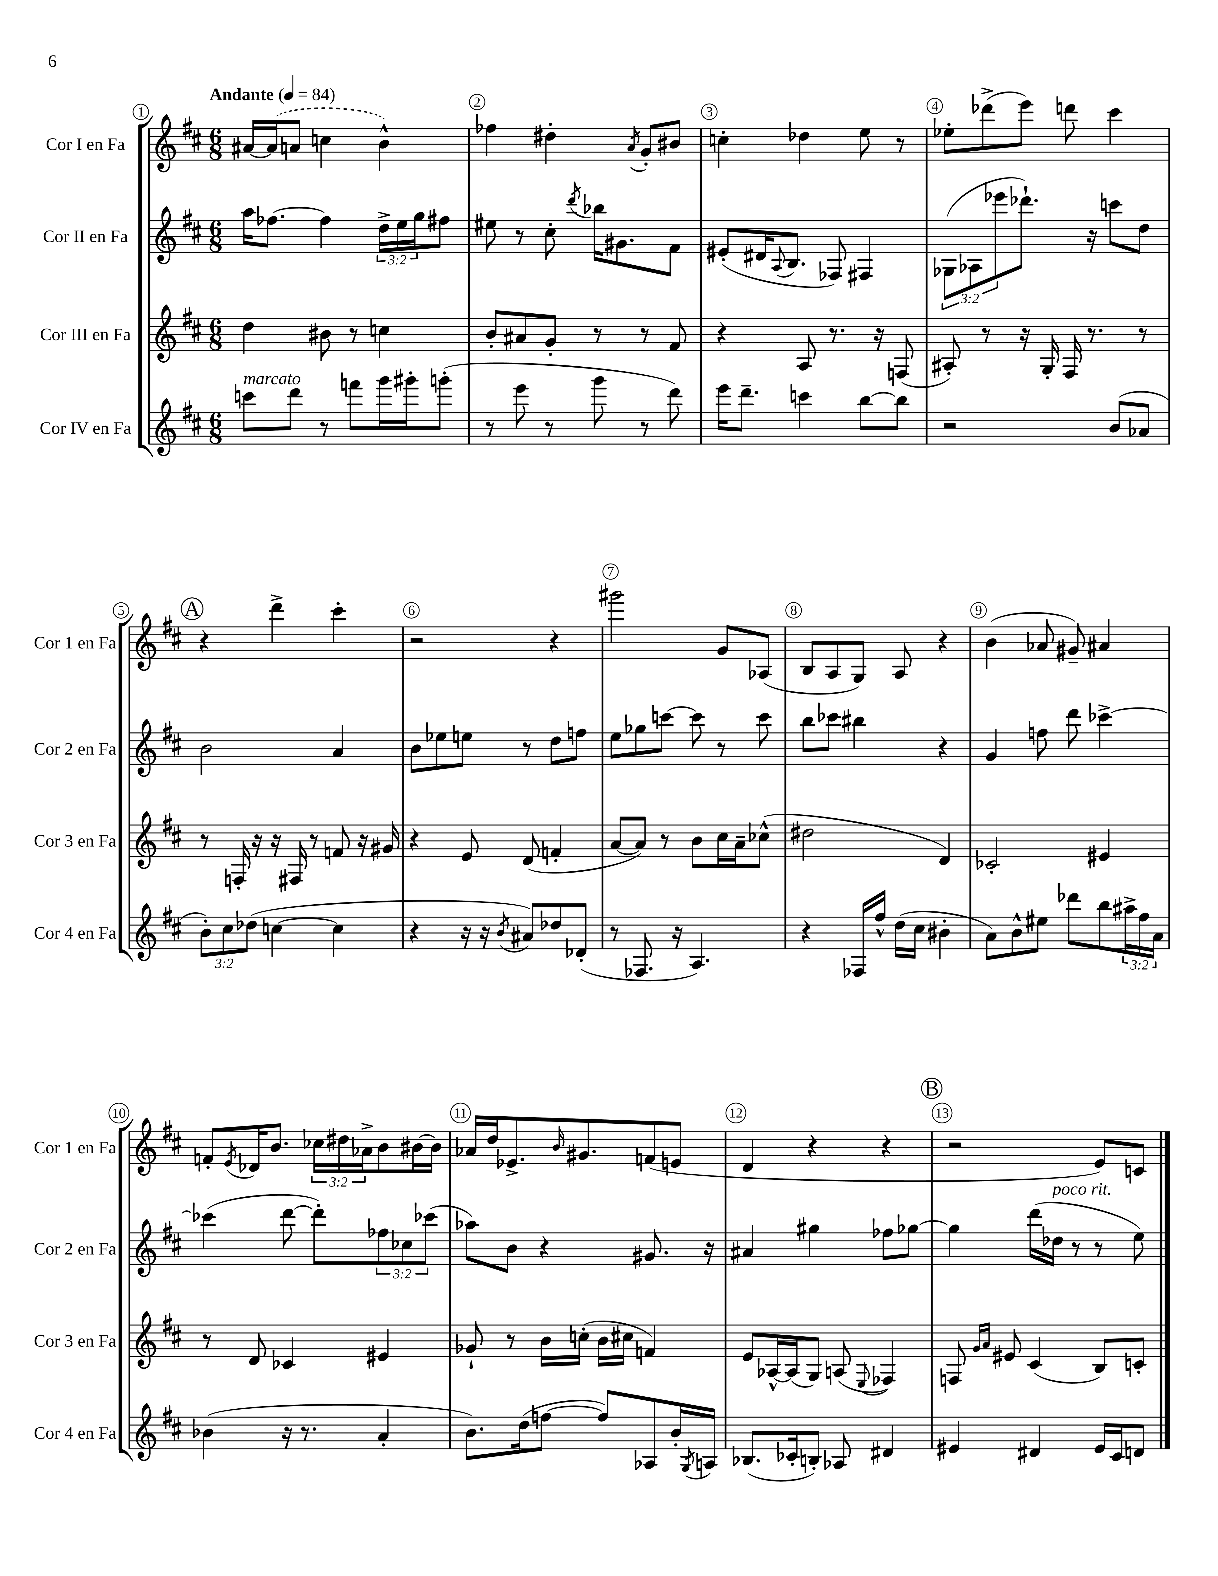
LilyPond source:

<<
\new StaffGroup <<
\new Staff = "s0" \with { instrumentName = "Cor I en Fa" shortInstrumentName = "Cor 1 en Fa" } {
    \clef treble \key d \major \numericTimeSignature \time 6/8 \override Staff.TupletNumber.text = #tuplet-number::calc-fraction-text \tempo "Andante" 4 = 84
    ais'16~ \once \slurDashed ais'16( a'8 c''4 b'4-^) |
    fes''4 dis''4-. \acciaccatura { a'8 } g'8-. bis'8 |
    c''4-. des''4 e''8 r8 |
    ees''8-. des'''8->( e'''8) d'''8 cis'''4 |
    \mark \markup { \circle "A" } r4 d'''4-> cis'''4-. |
    r2 r4 |
    gis'''2 g'8 aes8( |
    b8 a8 g8) a8 r4 |
    b'4( aes'8 gis'8--) ais'4 |
    f'8-. \acciaccatura { e'8 } des'16 b'8. \tuplet 3/2 { ces''16 dis''16 aes'16-> } b'8 bis'16~ bis'16 |
    aes'16 d''16 ees'8.-> \grace { b'16 } gis'8. f'8( e'8 |
    d'4 r4 r4 |
    \mark \markup { \circle "B" } r2 e'8) c'8 \bar "|." |
}
\new Staff = "s1" \with { instrumentName = "Cor II en Fa" shortInstrumentName = "Cor 2 en Fa" } {
    \clef treble \key d \major \numericTimeSignature \time 6/8 \override Staff.TupletNumber.text = #tuplet-number::calc-fraction-text
    a''16 fes''8.~ fes''4 \tuplet 3/2 { d''16-> e''16 g''16 } fis''8 |
    eis''8 r8 cis''8-. \acciaccatura { d'''8 } bes''16 gis'8. fis'8 |
    eis'8-.( dis'16 \appoggiatura { a8 } b8. fes8) fis4 |
    \tuplet 3/2 { ges8( aes8 ees'''8 } des'''8.-!) r16 c'''8 d''8 |
    \mark \markup { \circle "A" } b'2 a'4 |
    b'8 ees''8 e''8 r8 d''8 f''8 |
    e''8 ges''8 c'''8~ c'''8 r8 c'''8 |
    b''8 ces'''8 bis''4 r4 |
    g'4 f''8 d'''8 ces'''4~-> |
    ces'''4( d'''8~ d'''8-.) \tuplet 3/2 { fes''8 ces''8 ces'''8( } |
    aes''8) b'8 r4 gis'8. r16 |
    ais'4 gis''4 fes''8 ges''8~ |
    \mark \markup { \circle "B" } ges''4 d'''16( des''16^\markup { \italic "poco rit." } r8 r8 e''8) \bar "|." |
}
\new Staff = "s2" \with { instrumentName = "Cor III en Fa" shortInstrumentName = "Cor 3 en Fa" } {
    \clef treble \key d \major \numericTimeSignature \time 6/8
    d''4 bis'8 r8 c''4 |
    b'8-. ais'8 g'8-. r8 r8 fis'8 |
    r4 a8 r8. r16 f8( |
    ais8-.) r8 r16 g16-. fis16 r8. r8 |
    \mark \markup { \circle "A" } r8 f16-. r16 r16 fis16 r8 f'8 r16 gis'16 |
    r4 e'8 d'8( f'4-. |
    a'8~ a'8) r8 b'8 cis''16 a'16-- ces''8-^( |
    dis''2 d'4) |
    ces'2-. eis'4 |
    r8 d'8 ces'4 eis'4 |
    ges'8-! r8 b'16 c''16-.( b'16 cis''16 f'4) |
    e'8 aes16~-^ aes16( g8) a8( \appoggiatura { e8 } fes4) |
    \mark \markup { \circle "B" } f8 \grace { g'16 a'16 } eis'8 cis'4( b8) c'8-. \bar "|." |
}
\new Staff = "s3" \with { instrumentName = "Cor IV en Fa" shortInstrumentName = "Cor 4 en Fa" } {
    \clef treble \key d \major \numericTimeSignature \time 6/8 \override Staff.TupletNumber.text = #tuplet-number::calc-fraction-text
    c'''8^\markup { \italic "marcato" } d'''8 r8 f'''8 g'''16 gis'''16-. g'''8-.( |
    r8 e'''8 r8 g'''8 r8 d'''8) |
    e'''16 d'''8.-- c'''4 b''8~ b''8 |
    r2 b'8( aes'8 |
    \mark \markup { \circle "A" } \tuplet 3/2 { b'8-.) cis''8 des''8( } c''4~ c''4 |
    r4 r16 r16 \acciaccatura { b'8 } ais'8) des''8 des'8-.( |
    r8 fes8. r16 a4.) |
    r4 fes16 fis''16-^ d''16( cis''16 bis'4-. |
    a'8) b'8-^ eis''8 des'''8 b''8 \tuplet 3/2 { ais''16-> fis''16 a'16 } |
    bes'4( r16 r8. a'4-. |
    b'8.) d''16( f''8~ f''8) aes8 b'16-. \acciaccatura { g8 } a16 |
    bes8.( ces'16-. b8-.) aes8 dis'4 |
    \mark \markup { \circle "B" } eis'4 dis'4 eis'16 cis'16 d'8 \bar "|." |
}
>>
>>
\layout { \context { \Score \override BarNumber.break-visibility = ##(#f #t #t) barNumberVisibility = #all-bar-numbers-visible \override BarNumber.stencil = #(make-stencil-circler 0.1 0.3 ly:text-interface::print) } }
